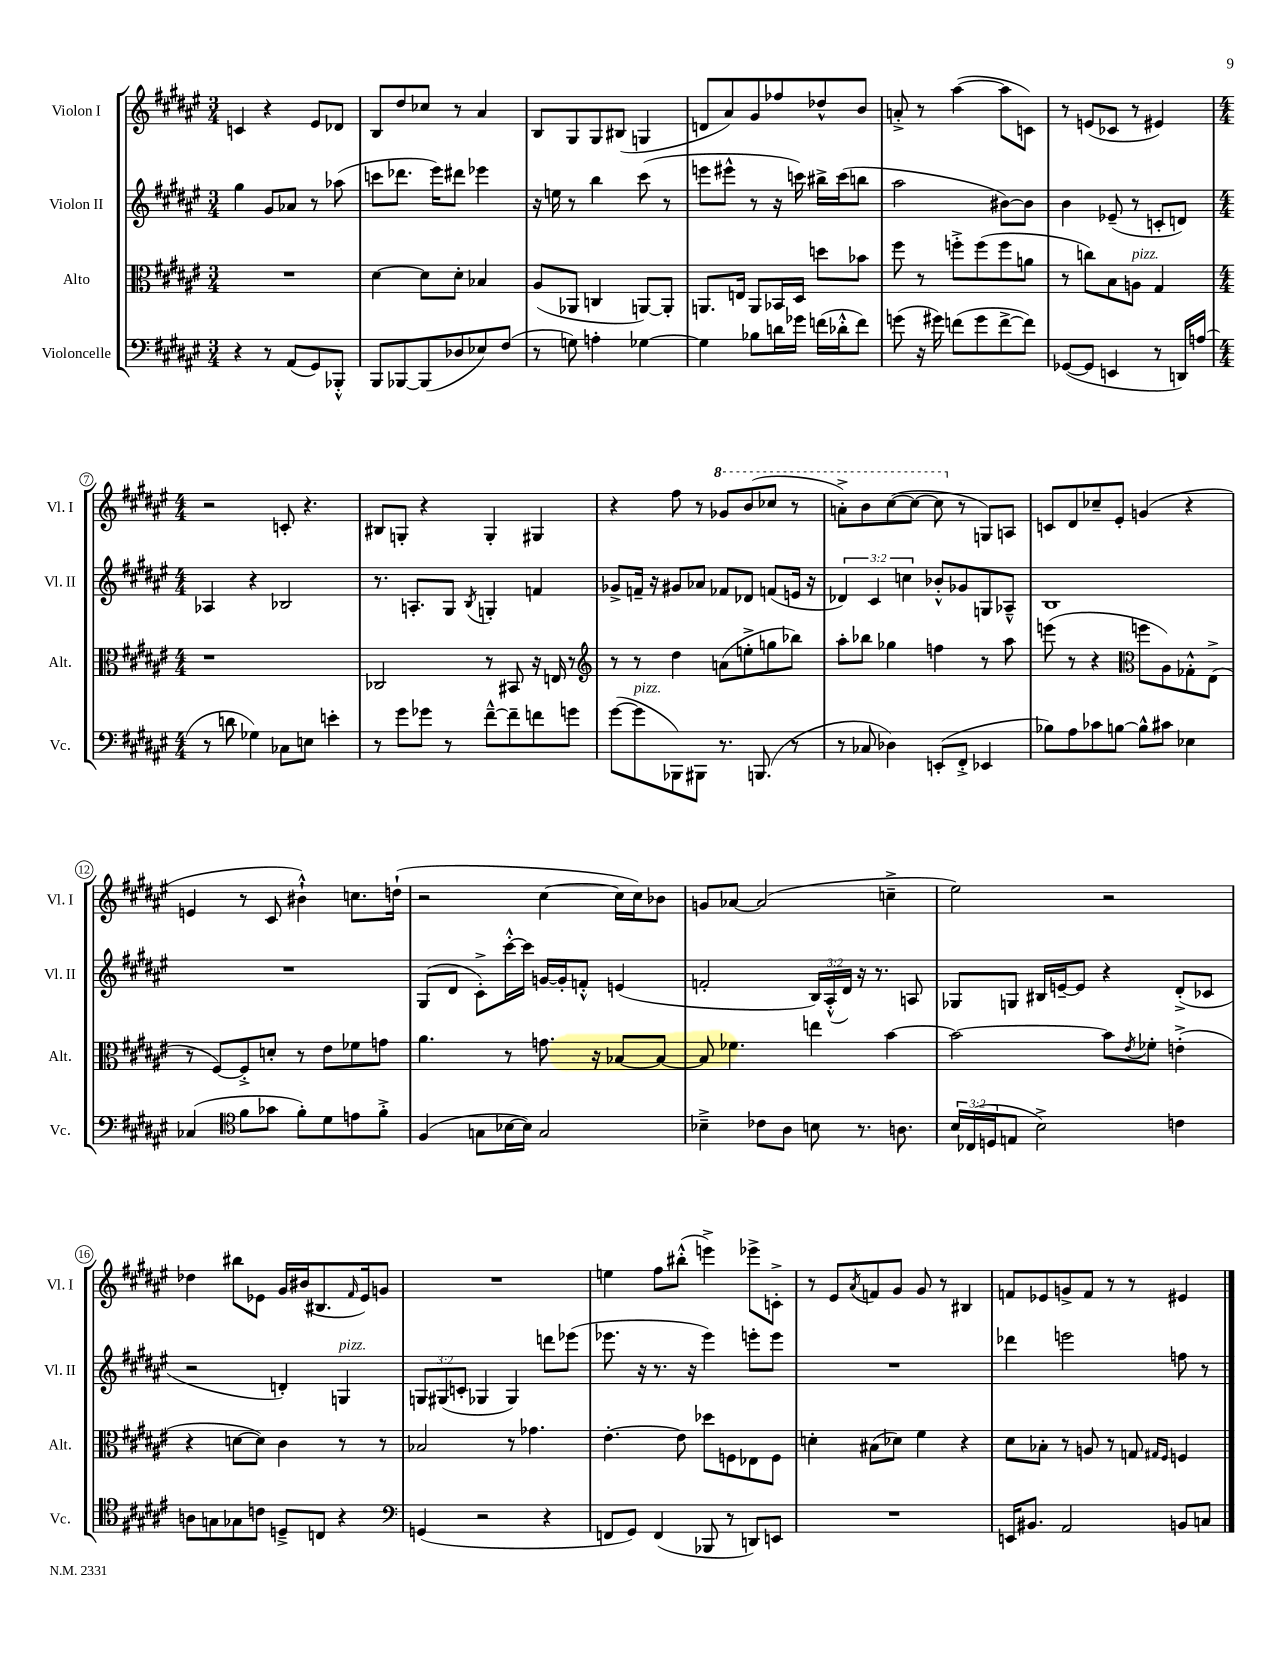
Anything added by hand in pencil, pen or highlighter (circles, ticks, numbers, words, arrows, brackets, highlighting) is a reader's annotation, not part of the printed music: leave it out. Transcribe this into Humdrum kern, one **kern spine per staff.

**kern	**kern	**kern	**kern
*staff4	*staff3	*staff2	*staff1
*clefF4	*clefC3	*clefG2	*clefG2
*k[f#c#g#d#a#e#]	*k[f#c#g#d#a#e#]	*k[f#c#g#d#a#e#]	*k[f#c#g#d#a#e#]
*M3/4	*M3/4	*M3/4	*M3/4
4r	2.r	4gg#	4c
8r	.	8g#	4r
(8AA#	.	8a-	.
8GG#)	.	8r	8e#
8BBB-'^^	.	(8aa-	8d-
=	=	=	=
8BBB	[4d#	8ccc	8B
[8BBB-	.	8.ddd-	8dd#
(8BBB-]	8d#]	.	8cc-
.	.	16eee#)	.
8D-	8d#'	8ddd#	8r
8E-)	4B-	4eee-	4a#
(8F#	.	.	.
=	=	=	=
8r	(8A#	16r	8B
.	.	16ee	.
8G)	8AA-	8r	8G#
4A'	4C	4bb	8G#
.	.	.	(8B#
[4G-	[8AA)	(8ccc#	4G
.	8AA']	8r	.
=	=	=	=
4G-]	8.AA	8eee	8d
.	.	8eee#^^	8a#)
.	16E	.	.
8B-	8AA	8r	8g#
16d	16BB-	16r	8ff-
16g-	16D#	16ccc)	.
(16f	8dd	16bb#^	8dd-^^
16d-'^^	.	(16ccc	.
8f)	8b-	8bb	8b
=	=	=	=
(8g	8ff#	2aa#	8a'^
16r	8r	.	8r
16g#)	.	.	.
(8f	8ff'^	.	([4aa#
8g#	(8ff	.	.
[8f^	8ff	[8b#)	8aa#]
8f])	8a	8b#]	8c)
=	=	=	=
([8GG-	8r	4b	8r
8GG-]	8cc)	.	(8e
4EE	8B	(8e-~	8c-
.	8A	8r	8r
8r	4G#	8c'	4e#)
16DD)	.	8d)	.
(16A	.	.	.
=	=	=	=
*M4/4	*M4/4	*M4/4	*M4/4
8r	1r	4A-	2r
8d	.	.	.
4G-)	.	4r	.
8C-	.	2B-	8c'
8E	.	.	4.r
4e'	.	.	.
=	=	=	=
8r	2C-	8.r	8B#
8g#	.	.	8G'
.	.	8.A'	.
8g-	.	.	4r
8r	.	8G#	.
.	.	8qB	.
[8f#~^^	8r	4G'	4G'
8f#~]	8BB#	.	.
8f	16r	4f	4G#
.	16E	.	.
8g	8r	.	.
=	=	=	=
*	*clefG2	*	*
([8g#	8r	8g-^	4r
8g#]	8r	16f~	.
.	.	16r	.
8BBB-)	4dd#	8g#	8ff#
8BBB#	.	8a-	8r
8.r	(8a	8f-	8gg-
.	8ee'^	8d-	(8bb
(8.BBB	.	.	.
.	8gg	(8f	8ccc-
8r	8bb-)	16e	8r
.	.	16r	.
=	=	=	=
8r	8aa#'	6d-)	8aa'^)
8C-	8bb-	.	8bb
.	.	6c#	.
4D-)	4gg-	.	([8ccc#
.	.	6cc	.
.	.	.	8ccc#_
(8EE'	4ff	8b-'^^	8ccc#]
8FF#'^	.	8g-	8r
4EE-	8r	8G	8G)
.	8aa#	8A-~^^	8A
=	=	=	=
8B-)	(8eee	1B	8c
8A#	8r	.	8d#
8c-	4r	.	8cc-~
[8B	.	.	8e#'
*	*clefC3	*	*
8B^^]	8ff	.	(4g
8c#	8A#)	.	.
4E-	8G-'^^	.	4r
.	(8E#^	.	.
=	=	=	=
(4C-	8r	1r	4e
.	[8F#)	.	.
*clefC4	*	*	*
8f#	8F#'^]	.	8r
8g-	8d'	.	8c#
8f#')	8r	.	4b#`^^)
8d#	8e#	.	.
8e	8f-	.	8.cc
8f#'^	8g	.	.
.	.	.	(16dd`
=	=	=	=
(4F#	4.a#	(8G#	2r
.	.	8d#	.
8G	.	8c#'^)	.
[16B-	8r	[16ccc#'^^	.
16B-])	.	16ccc#]	.
2G	8.g	[16g	[4cc#
.	.	16g']	.
.	.	8f'^^	.
.	16r	.	.
.	[8B-	(4e	16cc#]
.	.	.	16cc#)
.	8B-_	.	8b-
=	=	=	=
4B-~^	8B-]	2f'	8g
.	4.f-	.	[8a-
8c-	.	.	(2a-]
8A#	.	.	.
8B	4ee	24B)	.
.	.	(24A#'^^	.
.	.	24d#)	.
8.r	.	16r	.
.	.	8.r	.
.	[4b	.	4cc~^
8.A	.	.	.
.	.	8A	.
=	=	=	=
24B	2b_	8G-	2ee#)
(24C-	.	.	.
24D	.	.	.
8E	.	8G	.
2B^)	.	16B#	.
.	.	[16e~	.
.	.	8e]	.
.	8b]	4r	2r
.	8qe#	.	.
.	8f-'	.	.
4c	(4e'^	(8d#'^	.
.	.	8c-	.
=	=	=	=
8A	4r	2r	4dd-
8G	.	.	.
8G-	[8d	.	8bb#
8c	8d])	.	8e-
8D~^	4c#	4d')	16g#
.	.	.	(16b#
8C	.	.	8.B#
4r	8r	4G	.
.	.	.	16qqf#
.	.	.	16e-)
.	8r	.	8g
=	=	=	=
*clefF4	*	*	*
(4GG	2B-	12G	1r
.	.	(12G#	.
.	.	12c'	.
2r	.	4G-	.
.	8r	4G-)	.
.	4.g-	.	.
4r	.	8ddd	.
.	.	(8eee-	.
=	=	=	=
8FF	[4.e#'	8.eee-	4ee
8GG#)	.	.	.
.	.	16r	.
(4FF	.	8.r	8ff#
.	8e#]	.	(8bb#'^^
.	.	16r	.
8BBB-	8dd-	4eee-)	4eee^)
8r	8F	.	.
8DD)	8E-	8eee'	8eee-^
8EE	8F	8eee	8c'^
=	=	=	=
1r	4d'	1r	8r
.	.	.	8e#
.	.	.	8qa#
.	(8B#	.	8f
.	8d-)	.	8g#
.	4f#	.	8g#
.	.	.	8r
.	4r	.	4B#
=	=	=	=
16EE	8d#	4ddd-	8f
8.BB#	.	.	.
.	8B-'	.	8e-
2AA#	8r	2eee	8g^
.	8A	.	8f
.	8r	.	8r
.	8G	.	8r
.	16qqG#	.	.
.	16qqF#	.	.
8BB	4F	8ff	4e#
8C	.	8r	.
==	==	==	==
*-	*-	*-	*-
